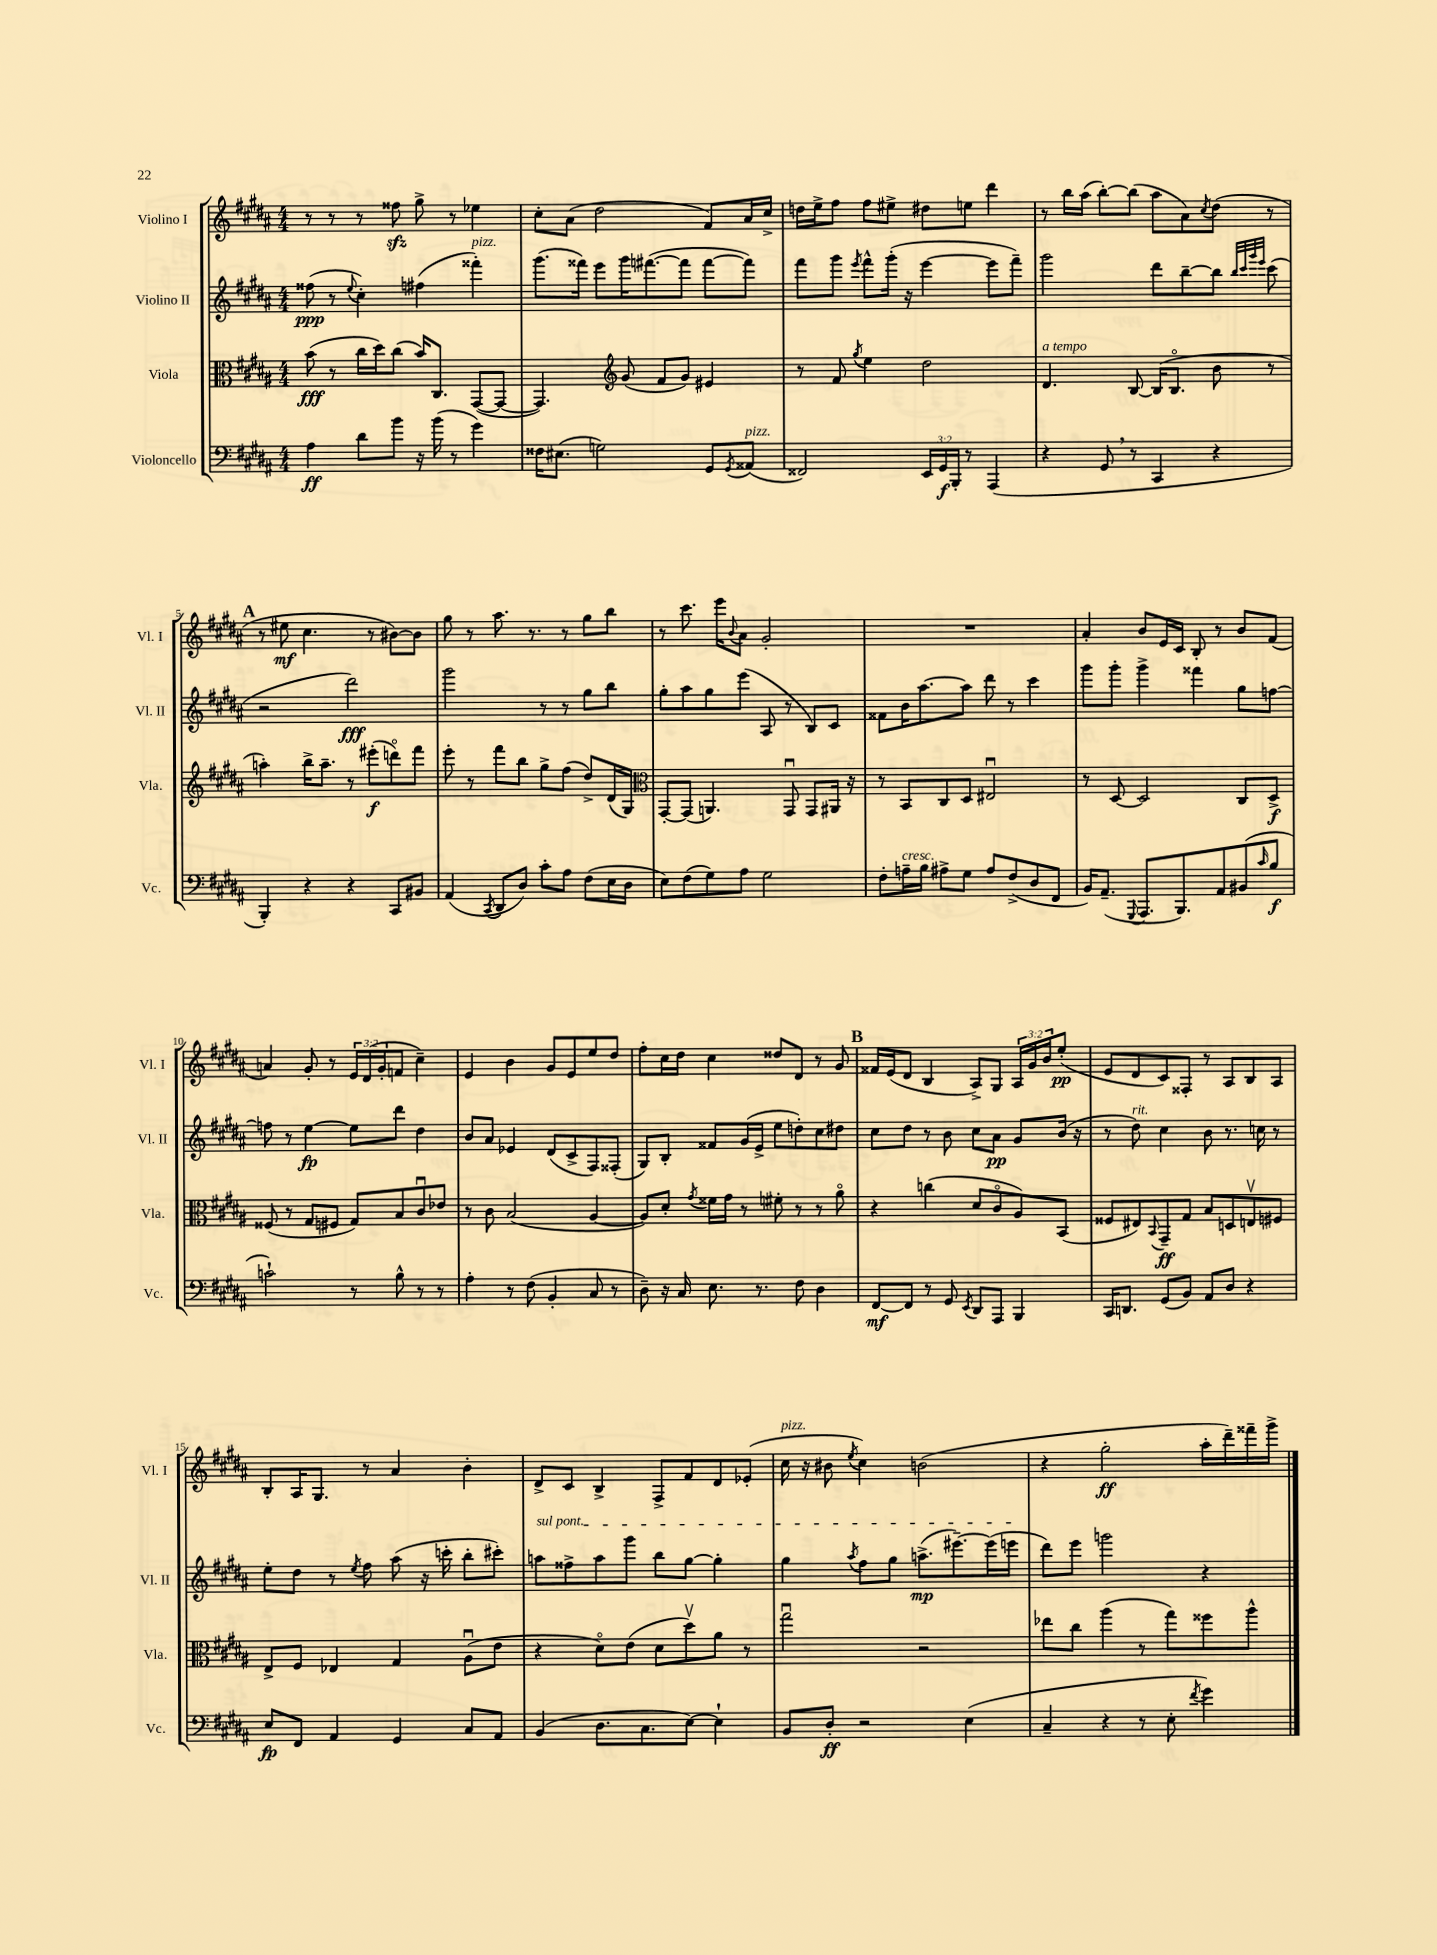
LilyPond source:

<<
\new StaffGroup <<
\new Staff = "s0" \with { instrumentName = "Violino I" shortInstrumentName = "Vl. I" } {
    \clef treble \key b \major \numericTimeSignature \time 4/4 \override Staff.TupletNumber.text = #tuplet-number::calc-fraction-text
    r8 r8 r8 fisis''8\sfz gis''8-> r8 ees''4 |
    cis''8-. ais'8( dis''2 fis'8) ais'16 cis''16-> |
    d''16 e''16-> fis''8 fis''8 eis''8-> dis''8 e''8 dis'''4 |
    r8 b''16 ais''16( b''8~-.) b''8( ais''8 ais'8) \acciaccatura { cis''8 } dis''8( r8 |
    \mark \markup { \bold "A" } r8 eis''8\mf cis''4. r8 bis'8~) bis'8 |
    gis''8 r8 ais''8. r8. r8 gis''8 b''8 |
    r8 cis'''8. e'''16 \appoggiatura { b'8 } ais'8 gis'2-. |
    R1 |
    ais'4-. b'8 e'16 cis'16 b8-. r8 b'8 fis'8( |
    a'4) gis'8-. r8 \tuplet 3/2 { e'16 dis'16( gis'16-. } f'8 cis''4--) |
    e'4 b'4 gis'8 e'8 e''8 dis''8 |
    fis''8-. cis''16 dis''16 cis''4 disis''8 dis'8 r8 gis'8 |
    \mark \markup { \bold "B" } fisis'16 e'16( dis'8 b4 ais8->) gis8 \tuplet 3/2 { ais16 gis'16 b'16 } e''8-.\pp( |
    e'8 dis'8 cis'8) fisis8-. r8 ais8 b8 ais8 |
    b8-. ais16 gis8. r8 ais'4 b'4-. |
    dis'8-> cis'8 b4-> fis8-> fis'8 dis'8 ees'8-.( |
    cis''16^\markup { \italic "pizz." } r16 bis'8 \acciaccatura { e''8 } cis''4) b'2( |
    r4 gis''2-.\ff ais''16-. dis'''16--) fisis'''16-- gis'''16-> \bar "|." |
}
\new Staff = "s1" \with { instrumentName = "Violino II" shortInstrumentName = "Vl. II" } {
    \clef treble \key b \major \numericTimeSignature \time 4/4
    fisis''8\ppp( r8 \appoggiatura { e''8 } cis''4-.) fis''4( fisis'''4-.^\markup { \italic "pizz." }) |
    gis'''8.( fisis'''16) e'''8 gis'''16 fis'''8.~( fis'''8 fis'''8~ fis'''8) |
    fis'''8 gis'''8 \acciaccatura { e'''8 } fis'''8-^ gis'''16-.( r16 e'''4~ e'''8 fis'''8--) |
    gis'''2 dis'''8 b''8~-- b''8 \grace { b''32 cis'''32 gis'''32 e'''32 } cis'''8( |
    \mark \markup { \bold "A" } r2 dis'''2\fff) |
    gis'''2 r8 r8 gis''8 b''8 |
    gis''8-. ais''8 gis''8 e'''8( ais8 r8 b8) cis'8 |
    fisis'8 b'16 ais''8.~ ais''8 dis'''8 r8 cis'''4 |
    gis'''8 gis'''8-. gis'''4-> fisis'''4 gis''8 f''8~ |
    f''8 r8 e''4~\fp e''8 dis'''8 dis''4 |
    b'8 ais'8 ees'4 dis'8( cis'8-> fis8) fisis8-.( |
    gis8) b8-. fisis'8 gis'16( e'16-> e''8 d''8-.) cis''8 dis''8 |
    \mark \markup { \bold "B" } cis''8 dis''8 r8 b'8 cis''8 ais'8\pp gis'8 b'16( r16 |
    r8 dis''8^\markup { \italic "rit." }) cis''4 b'8 r8. c''16 r8 |
    e''8-. dis''8 r8 \acciaccatura { e''8 } fis''8 ais''8( r16 c'''16-. b''8-. cis'''8-.) |
    \once \override TextSpanner.bound-details.left.text = \markup { \italic "sul pont." } a''8\startTextSpan fisis''8-> a''8 gis'''8 b''8 gis''8~ gis''4-. |
    gis''4 \acciaccatura { ais''8 } fis''8 gis''8 a''8.->\mp( eis'''8.~--) eis'''16( e'''16\stopTextSpan |
    dis'''8) e'''8 g'''2 r4 \bar "|." |
}
\new Staff = "s2" \with { instrumentName = "Viola" shortInstrumentName = "Vla." } {
    \clef alto \key b \major \numericTimeSignature \time 4/4
    b'8\fff( r8 cis''16 dis''16) cis''8( b'16) cis8. gis,8~( gis,8~ |
    gis,4.) \clef treble gis'8( fis'8 gis'8) eis'4 |
    r8 fis'8 \acciaccatura { gis''8 } e''4 dis''2 |
    dis'4.^\markup { \italic "a tempo" } b8~ b16( b8.\flageolet b'8 r8 |
    \mark \markup { \bold "A" } a''4-.) b''16-> a''8.-- r8 eis'''8-.\f( d'''8\flageolet) fis'''8 |
    e'''8-. r8 fis'''8 b''8 gis''8-> fis''8( dis''8->) dis'16( gis16) |
    \clef alto gis,8~-. gis,8( a,4.) gis,8\downbow gis,8 ais,16 r16 |
    r8 b,8 cis8 dis8 eis2\downbow |
    r8 dis8~ dis2 cis8 dis8->\f |
    fisis8( r8 gis8 fis8 gis8) b8 cis'8\downbow ees'8 |
    r8 cis'8 b2( ais4~ |
    ais8) dis'8-. \acciaccatura { gis'8 } fisis'16 gis'16 r8 fis'8-. r8 r8 ais'8\flageolet |
    \mark \markup { \bold "B" } r4 c''4( dis'8 cis'8\flageolet ais8) b,8( |
    fisis8 eis8) \appoggiatura { b,8 } gis,8--\ff gis8 b8 d8 e8\upbow fis8 |
    e8-> fis8 ees4 gis4 ais8\downbow( e'8 |
    r4 dis'8\flageolet) e'8( dis'8 dis''8\upbow) ais'8 r8 |
    gis''2\downbow r2 |
    ees''8 cis''8 ais''4( r8 gis''8) fisis''8 ais''8-^ \bar "|." |
}
\new Staff = "s3" \with { instrumentName = "Violoncello" shortInstrumentName = "Vc." } {
    \clef bass \key b \major \numericTimeSignature \time 4/4 \override Staff.TupletNumber.text = #tuplet-number::calc-fraction-text
    ais4\ff dis'8 b'8 r16 b'16( r8 gis'4) |
    fisis16 eis8.( g2) gis,8 \acciaccatura { gis,8 } aisis,8^\markup { \italic "pizz." }( |
    fisis,2) \tuplet 3/2 { e,16 gis,16\f b,,16-. } r8 ais,,4( |
    r4 gis,8 \breathe r8 cis,4 r4 |
    \mark \markup { \bold "A" } b,,4-.) r4 r4 cis,8 bis,8 |
    ais,4( \acciaccatura { cis,8 } dis,8 dis8) cis'8-. ais8 fis8( e16 dis16 |
    e8) fis8( gis8) ais8 gis2 |
    fis8-. a16--^\markup { \italic "cresc." } b16 ais8-> gis8 ais8 fis8->( dis8 fis,8 |
    b,16) ais,8.--( \appoggiatura { gis,,8 } ais,,8. b,,8.) ais,8 bis,8( \grace { cis'16 } b8\f |
    c'2-!) r8 b8-^ r8 r8 |
    ais4-. r8 fis8( b,4-. cis8 r8 |
    dis8--) r16 cis16 e8. r8. fis8 dis4 |
    \mark \markup { \bold "B" } fis,8~\mf fis,8 r8 gis,8 \acciaccatura { e,8 } dis,8 ais,,8 b,,4 |
    cis,16 d,8. gis,8( b,8) ais,8 dis8 r4 |
    e8\fp fis,8 ais,4 gis,4 cis8 ais,8 |
    b,4( dis8. cis8. e8~) e4-! |
    b,8 dis8-.\ff r2 e4( |
    cis4-- r4 r8 e8-. \acciaccatura { fis'8 } gis'4) \bar "|." |
}
>>
>>
